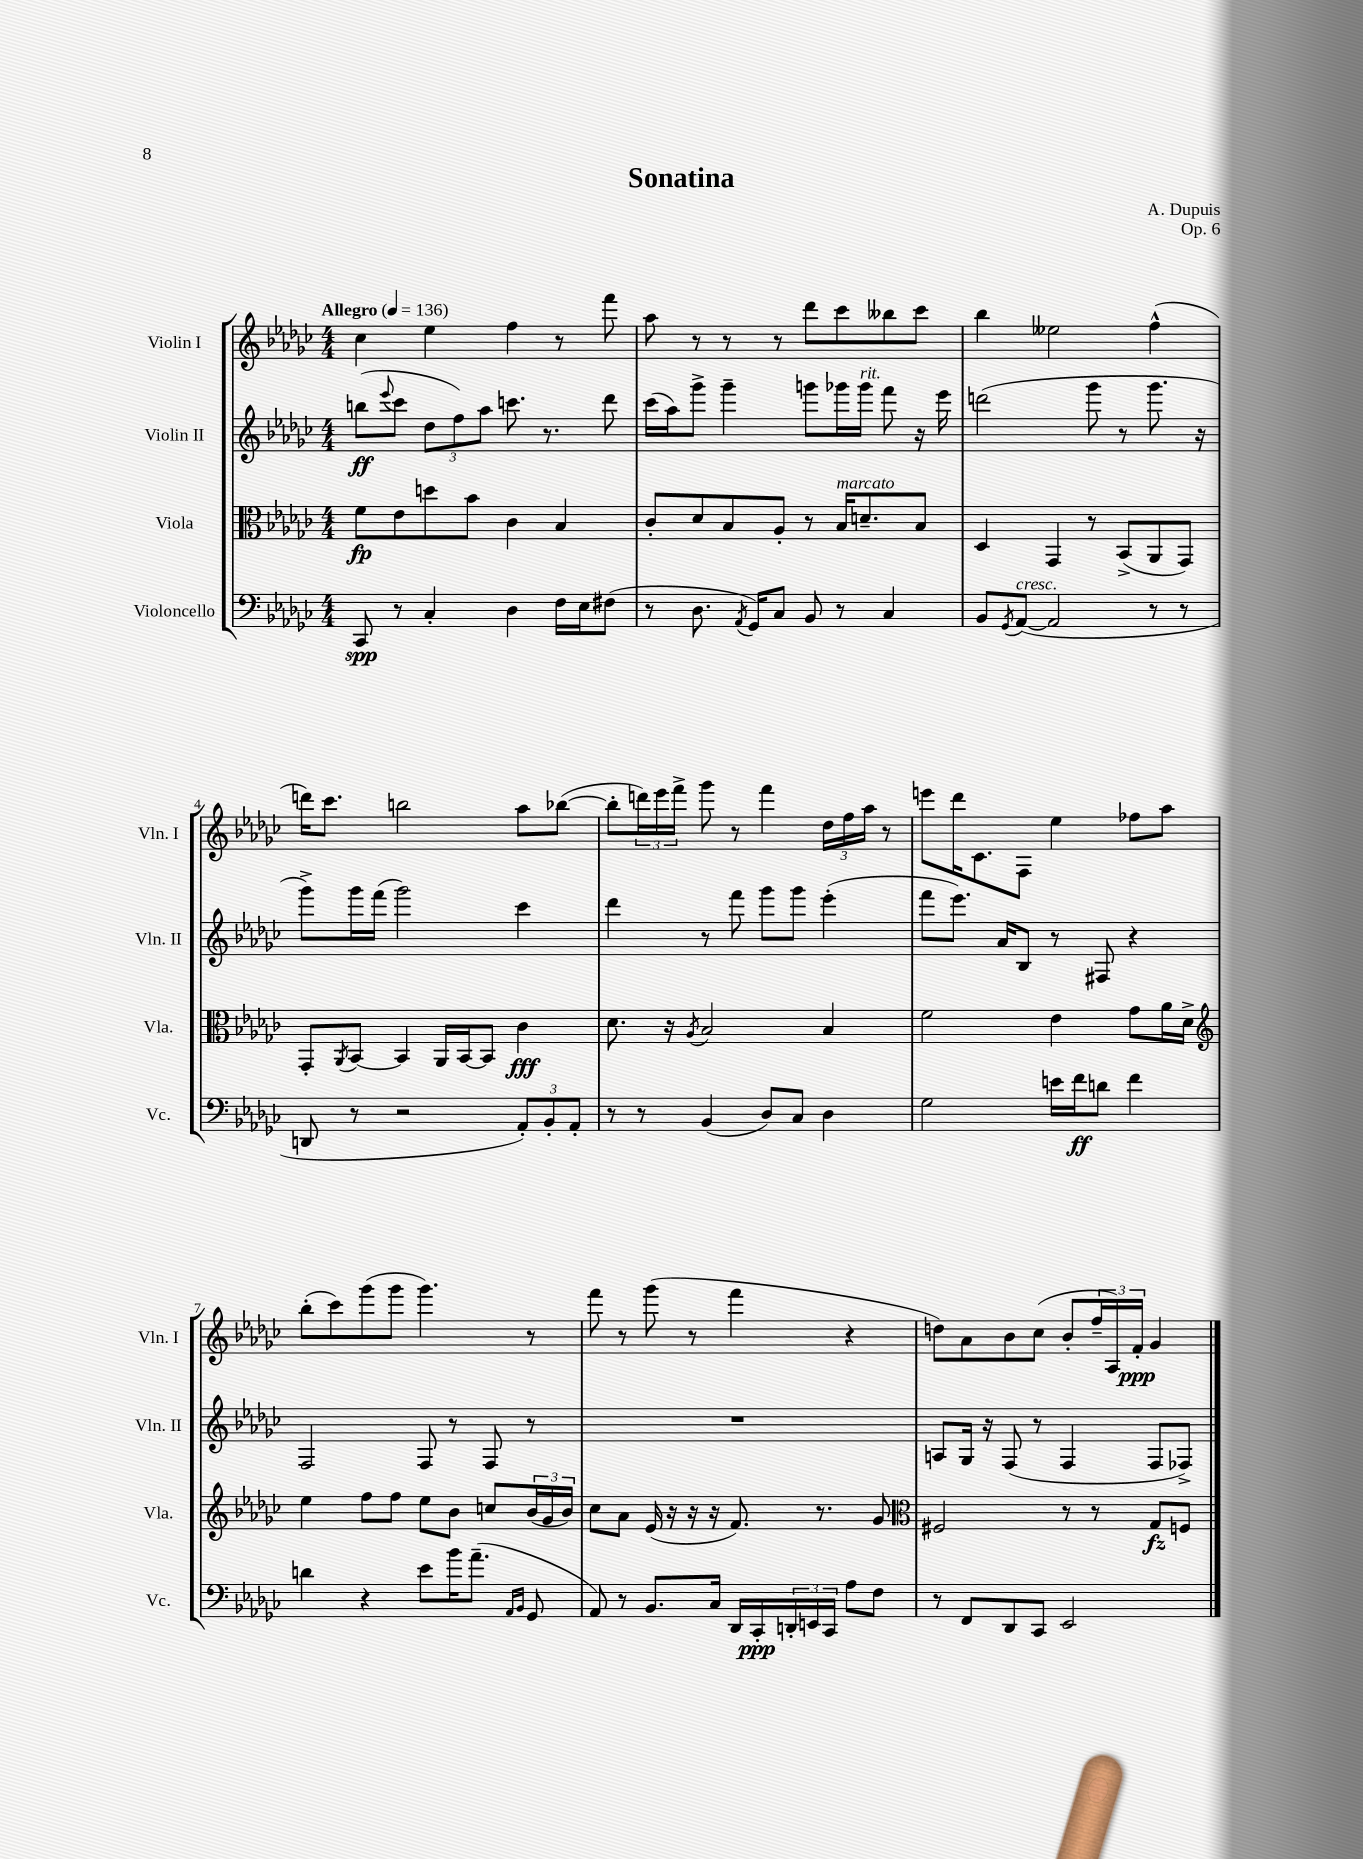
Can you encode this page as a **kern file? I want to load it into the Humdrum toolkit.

**kern	**kern	**kern	**kern
*staff4	*staff3	*staff2	*staff1
*clefF4	*clefC3	*clefG2	*clefG2
*k[b-e-a-d-g-c-]	*k[b-e-a-d-g-c-]	*k[b-e-a-d-g-c-]	*k[b-e-a-d-g-c-]
*M4/4	*M4/4	*M4/4	*M4/4
*MM136	*MM136	*MM136	*MM136
8CC-/	8f\L	(8bb\L	4cc-\
.	.	8qqeee-/	.
8r	8e-\	8ccc-\J	.
4C-'/	8dd\	12dd-\L	4ee-\
.	.	12ff\)	.
.	8b-\J	.	.
.	.	12aa-\J	.
4D-\	4c-\	8.ccc\	4ff\
.	.	8.r	.
16F\LL	4B-/	.	8r
16E-\J	.	.	.
(8F#\J	.	8ddd-\	8fff\
=	=	=	=
8r	8c-'/L	(16ccc-\LL	8aa-\
.	.	16aa-\J)	.
8.D-\	8d-/	8ggg-^\J	8r
.	8B-/	4ggg-~\	8r
8qAA-/	.	.	.
16GG-/LK)	.	.	.
8C-/J	8A-'/J	.	8r
8BB-/	8r	8ggg\L	8ddd-\L
8r	16B-/LK	16ggg-\L	8ccc-\
.	8.d~/	16ggg-\JJ	.
4C-/	.	8fff\	8bb--\
.	8B-/J	16r	8ccc-\J
.	.	16eee-\	.
=	=	=	=
8BB-/L	4D-/	(2ddd\	4bb-\
8qGG-/	.	.	.
([8AA-/J	.	.	.
2AA-/]	4GG-/	.	2ee--\
.	8r	8ggg-\	.
.	(8BB-^/L	8r	.
8r	8AA-/	8.ggg-\	(4ff^^\
8r	8GG-/J)	.	.
.	.	16r	.
=	=	=	=
8DD/	8GG-'/L	8ggg-^\L)	16ddd\LK)
.	.	.	8.ccc-\J
.	8qAA-/	.	.
8r	[8BB-/J	16ggg-\L	.
.	.	(16fff\JJ	.
2r	4BB-/]	2ggg-\)	2bb\
.	16AA-/LL	.	.
.	[16BB-/J	.	.
.	8BB-/]J	.	.
12AA-'/L)	4c-\	4ccc-\	8aa-\L
12BB-'/	.	.	.
.	.	.	([8bb-\J
12AA-'/J	.	.	.
=	=	=	=
8r	8.d-\	4ddd-\	8bb-'\]L
8r	.	.	24ddd\L)
.	.	.	24eee-\
.	16r	.	.
.	.	.	24fff^\JJ
.	8qA-/	.	.
(4BB-/	2B-/	8r	8ggg-\
.	.	8fff\	8r
8D-/L)	.	8ggg-\L	4fff\
8C-/J	.	8ggg-\J	.
4D-\	4B-/	(4eee-'\	24dd-\LL
.	.	.	24ff\
.	.	.	24aa-\JJ
.	.	.	8r
=	=	=	=
2G-\	2f\	8fff\L	8eee\L
.	.	8.eee-\J)	16ddd-\K
.	.	.	8.c-\
.	.	16a-/LK	.
.	.	8B-/J	8F\J
16e\LL	4e-\	8r	4ee-\
16f\J	.	.	.
8d\J	.	8F#/	.
4f\	8g-\L	4r	8ff-\L
.	16a-\L	.	8aa-\J
.	16d-^\JJ	.	.
=	=	=	=
*	*clefG2	*	*
4d\	4ee-\	2F/	(8bb-'\L
.	.	.	8ccc-\)
4r	8ff\L	.	(8ggg-\
.	8ff\J	.	8ggg-\J
8e-\L	8ee-\L	8F/	4.ggg-\)
16b-\K	8b-\J	8r	.
(8.a-~\J	.	.	.
.	8cc/L	8F/	.
16qqAA-/LL	.	.	.
16qqBB-/JJ	.	.	.
8GG-/	(24b-/L	8r	8r
.	24g-/	.	.
.	24b-/JJ)	.	.
=	=	=	=
8AA-/)	8cc-\L	1r	8fff\
8r	8a-\J	.	8r
8.BB-/L	(16e-/	.	(8ggg-\
.	16r	.	.
.	16r	.	8r
16C-/Jk	16r	.	.
16DD-/LL	8.f/)	.	4fff\
16CC-'/	.	.	.
24DD'/	.	.	.
24EE/	.	.	.
.	8.r	.	.
24CC-/JJ	.	.	.
8A-\L	.	.	4r
8F\J	8g-/	.	.
=	=	=	=
*	*clefC3	*	*
8r	2F#/	8A/L	8dd\L)
8FF/L	.	16G-/Jk	8a-\
.	.	16r	.
8DD-/	.	(8F/	8b-\
8CC-/J	.	8r	(8cc-\J
2EE-/	8r	4F/	8b-'/L
.	8r	.	24ff~/L
.	.	.	24A-/)
.	.	.	24f'/JJ
.	8G-/L	8F/L	4g-/
.	8F/J	8F-^/J)	.
==	==	==	==
*-	*-	*-	*-
